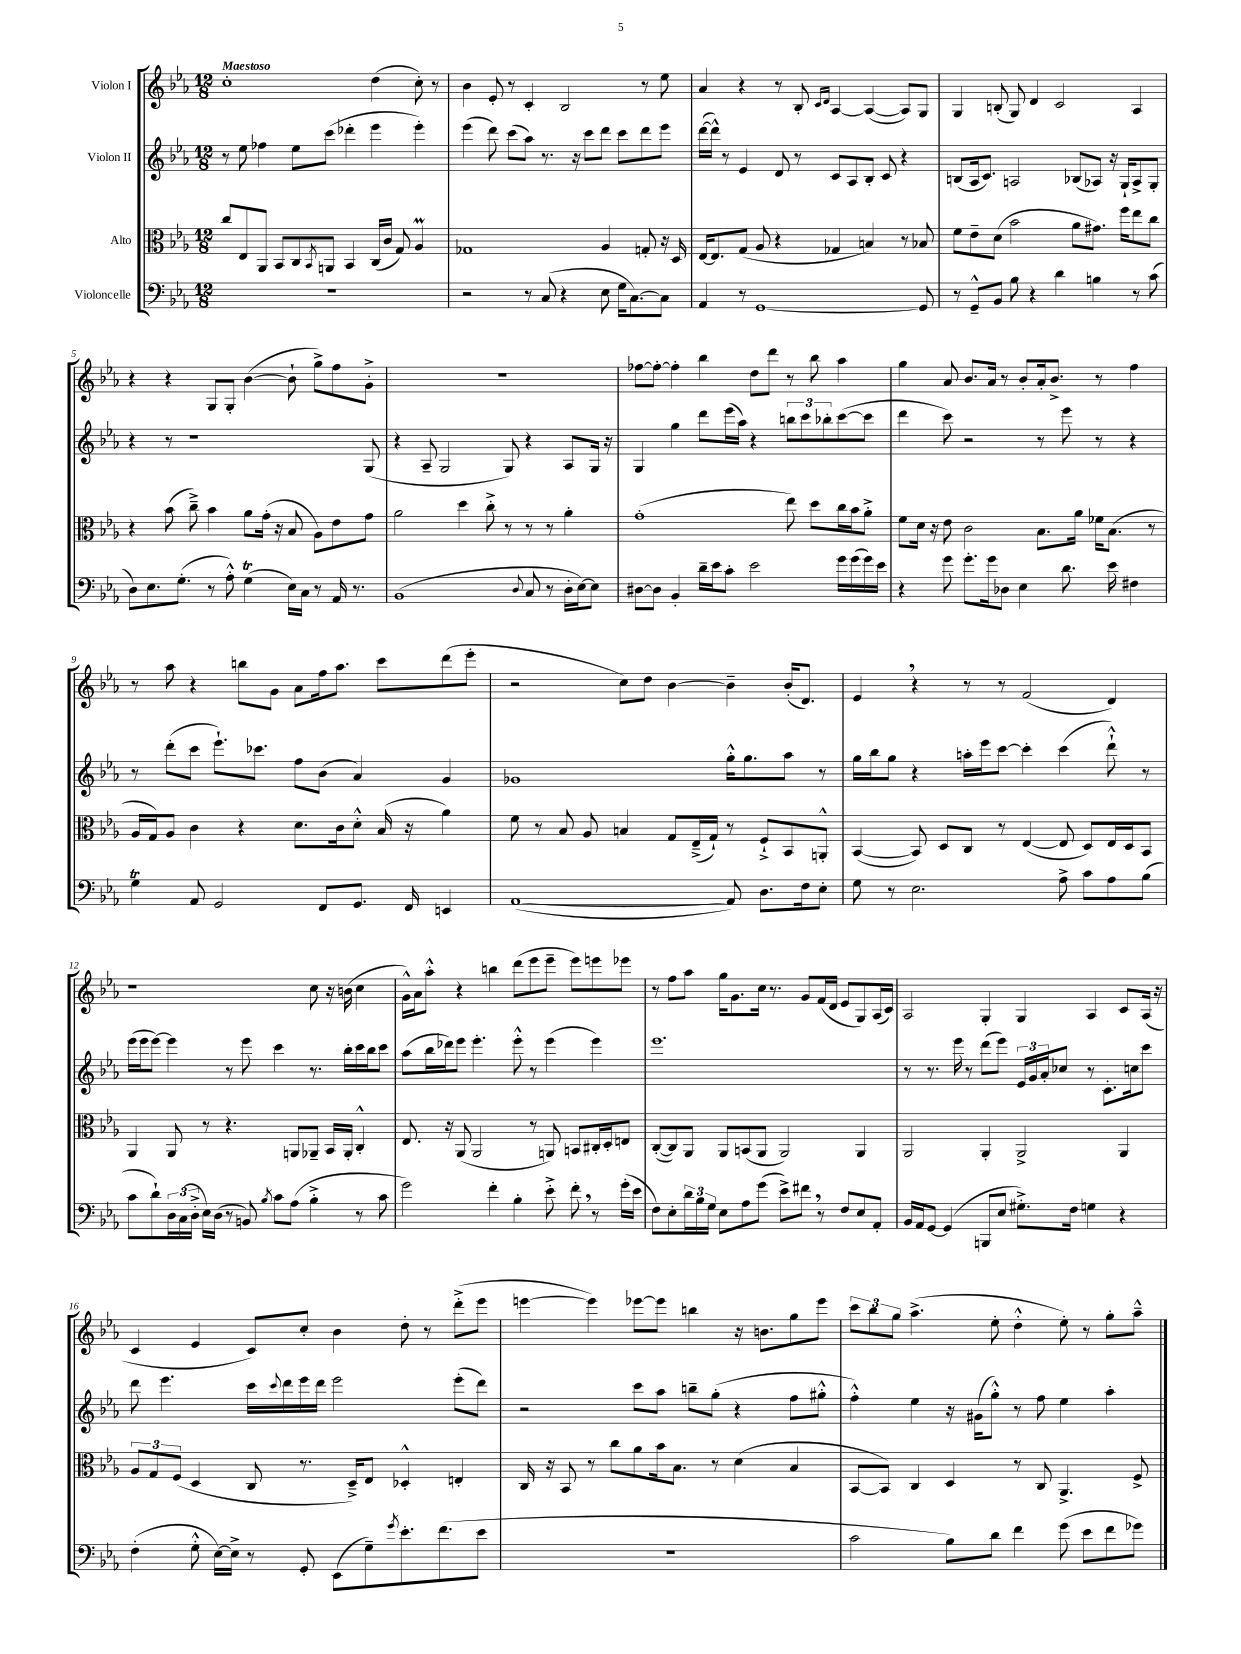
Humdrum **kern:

**kern	**kern	**kern	**kern
*staff4	*staff3	*staff2	*staff1
*clefF4	*clefC3	*clefG2	*clefG2
*k[b-e-a-]	*k[b-e-a-]	*k[b-e-a-]	*k[b-e-a-]
*M12/8	*M12/8	*M12/8	*M12/8
1.r	8cc/L	8r	1cc'
.	8E-/	8ee-\	.
.	8AA-/J	4ff-\	.
.	8BB-/L	.	.
.	8C/	8ee-\L	.
.	8qBB-/	.	.
.	8AA/J	(8ccc\J	.
.	4BB-/	4ddd-'\	.
.	(16C/LL	4eee-\	(4dd\
.	16c/JJ	.	.
.	8G/)	.	.
.	4A-/	4eee-'\)	8cc'\)
.	.	.	8r
=	=	=	=
2r	1G-	(4eee-\	4b-\
.	.	8ddd\)	8e-'/
.	.	(8ccc\L	8r
8r	.	8aa-\J)	4c'/
(8C/	.	8.r	.
4r	.	.	2B-/
.	.	16r	.
.	.	8ccc\L	.
8E-\	4A-/	8ddd\J	.
16G\LK	.	8ccc\L	.
[8.C\)	.	.	.
.	8G'/	8ddd\	8r
8C\]J	16r	8eee-\J	8ee-\
.	16D/	.	.
=	=	=	=
4AA-/	[16E-/LK	([16ddd\LL	4a-/
.	8.E-/]	16ddd^^\]JJ)	.
.	.	8r	.
8r	(8G/J	4e-/	4r
[1GG	8A-/	.	.
.	4r	8d/	8r
.	.	8r	8B-'/
.	.	.	16qqc/LL
.	.	.	16qqd/JJ
.	4G-/	8c/L	[4A-/
.	.	8A-/	.
.	4B/)	8B-'/J	(4A-/_
.	.	8c/	.
.	8r	4r	8A-/]L)
8GG/]	8B-/	.	8G/J
=	=	=	=
8r	8f\L	(8B/L	4G/
8GG~^^/L	8e-~\	16A-/k	.
.	.	8.c/J)	.
8BB-/J	(8d\J	.	(8B'/
8B-\	2b-\	2A/	8G/)
4r	.	.	4d/
4d\	.	.	2c/
.	8a-\L	(8B-/L	.
4B\	8.g#\J)	8A-/J)	.
.	.	16r	.
.	16ff\LK	16G`/LK	.
8r	8ee-\	8A-^/	4A-/
(8c\	8cc\J	8G'/J	.
=	=	=	=
8D\L)	4r	4r	4r
8.E-\	.	.	.
.	(8b-\	8r	4r
(8.G'\J	.	.	.
.	8cc~^\)	1r	.
8r	4b-\	.	8G/L
8A-'^^\)	.	.	8G'/J
(4G\	8a-\L	.	([4b-\
.	(16g'\Jk	.	.
.	16r	.	.
16E-\LL)	8B-/	.	8b-`\]
16C\JJ	.	.	.
8r	8A-\L)	.	8gg^\L)
16AA-/	8e-\	.	8ff\
8.r	.	.	.
.	8g\J	(8G/	8g'^\J
=	=	=	=
(1BB-	2a-\	4r	1.r
.	.	8A-~/	.
.	.	2G/	.
.	4dd\	.	.
.	8cc'^\	.	.
.	8r	8G/)	.
8qqD/	.	.	.
8C/	8r	4r	.
8r	8r	.	.
16D'\LL	4a-'\	8A-/L	.
[16E-\J)	.	.	.
8E-\]J	.	16G/Jk	.
.	.	16r	.
=	=	=	=
[8D#\L	(1g'	4G/	[8ff-\L
8D#\]J	.	.	8ff-'\_J
4BB-'/	.	4gg\	4ff-'\]
16d~\LL	.	8ddd\L	4bb-\
16e-\J	.	.	.
8c'\J	.	(16eee-\L	.
.	.	16aa-\JJ)	.
2e-\	.	4r	8dd\L
.	.	.	8ddd\J
.	8ee-\)	12bb\L	8r
.	.	12ccc\	.
.	8dd\L	.	8bb-\
.	.	12bb-'\	.
16g\LL	16cc\L	([8ccc\	4aa-\
(16g\	16b-\J	.	.
16g\)	8a-'^\J	8ccc\]J	.
16e-\JJ	.	.	.
=	=	=	=
4r	8f\L	4ddd\	4gg\
.	16d\Jk	.	.
.	16r	.	.
8g\	8e-\	8ccc\)	8a-/
8.g'\L	2c\	2r	8.b-/L
16g\k	.	.	16a-/Jk
8D-\J	.	.	8r
4E-\	.	.	8b-'/L
.	8.B-\L	8r	16a-'/k
.	.	.	8.b-^/J
8.d\	.	8eee-\	.
.	16a-\Jk	.	.
.	16f-\LK	8r	8r
16e-\	(8.B-\J	.	.
4F#\	.	4r	4ff\
.	8r	.	.
=	=	=	=
4G\	16A-/LL	8r	8r
.	16G/J)	.	.
.	8A-/J	(8ddd'\L	8aa-\
8AA-/	4c\	8ccc\J	4r
2GG/	.	8.eee-`\L)	.
.	4r	.	8bb\L
.	.	8.ccc-\J	.
.	.	.	8g\J
.	8.d\L	8ff\L	8a-\L
8FF/L	.	(8b-\J	16ff\k
.	16c\k	.	8.aa-\J
8.GG/J	8d'^^\J	4a-/)	.
.	(16B-/	.	8ccc\L
16FF/	16r	.	.
4EE/	4a-\)	4g/	(8ddd\
.	.	.	8eee-'\J
=	=	=	=
([1AA-	8f\	1g-	2r
.	8r	.	.
.	8B-/	.	.
.	8A-/	.	.
.	4B/	.	8cc\L)
.	.	.	8dd\J
.	8G/L	.	[4b-\
.	(16E-~^/L	.	.
.	16G`/JJ)	.	.
8AA-/])	8r	16gg'^^\LK	4b-~\]
.	.	8.gg\	.
8.D\L	8F`^/L	.	.
.	8BB-/	8aa-\J	(16b-'/LK
16F\k	.	.	8.d/J)
8E-'\J	8AA'^^/J	8r	.
=	=	=	=
8G\	([4BB-/	16gg\LL	4e-/
.	.	16bb-\J	.
8r	.	8gg\J	.
2.E-\	8BB-/])	4r	4r
.	8D/L	.	.
.	8C/J	16aa'\LL	8r
.	.	16eee-\J	.
.	8r	[8ccc\J	8r
.	([4E-/	4ccc'\]	(2f/
8A-^\	8E-/]	(4ccc\	.
8c\L	8D/L)	.	.
8A-\	16E-/L	8ddd`^^\)	4d/)
.	16D/J	.	.
(8B-\J	8BB-/J	8r	.
=	=	=	=
8c\L	4AA-/	(16eee-\LL	1r
.	.	16eee-\J	.
8d`\)	.	[8eee-\J)	.
24D\L	8AA-/	4eee-\]	.
(24C\	.	.	.
24D'^\JJ	.	.	.
16E-\LL)	8r	.	.
(16D\JJ	.	.	.
8r	4.r	8r	.
8BB/)	.	8eee-\	.
8qB-/	.	.	.
8c\L	.	4ccc\	.
(8A-\J	8AA/L	.	.
4B-'^\	8AA-~/J	8.r	8cc\
.	16BB-/LL	.	16r
.	16AA-'/JJ	16bb-'\LL	(16b\
8r	4C'^^/	16ccc\	4cc\
.	.	16bb-\J	.
8c\	.	8ccc\J	.
=	=	=	=
2g\)	8.E-/	(8aa-\L	16g^^\LL)
.	.	.	16a-\J
.	.	16bb-\L	8aa-'^^\J
.	16r	16ddd-\J)	.
.	(8AA-/	8eee-\J	4r
.	2AA-/	4.eee-'\	.
4f'\	.	.	4bb\
4B-'\	.	8eee-'^^\	(8ddd\L
.	8r	8r	8eee-\
8e-'^\	8AA/)	(4eee-\	8eee-~\J
8f'\	8BB/L	.	8eee-\L)
8r	16C#'/L	4eee-\)	8eee\
.	16D'/J	.	.
(16g'\LL	8E/J	.	8eee-\J
16e-\JJ	.	.	.
=	=	=	=
8F\L)	([8C'/L	1.eee-	8r
8E-'\	8C/])	.	8ff\L
24d\L	8AA-/J	.	8aa-\J
24B-\	.	.	.
24G\JJ	.	.	.
8E-\L	8AA-/L	.	16gg\LK
.	.	.	8.g\
8A-\	(8BB/	.	.
(8g\J	8AA-/J	.	16cc\Jk
.	.	.	8.r
8e-^\L)	2AA-/)	.	.
8f#\J	.	.	8g/L
8r	.	.	(16f/L
.	.	.	16d/JJ
8F/L	.	.	8e-/L
8E-/	4AA-/	.	8G/)
8AA-'/J	.	.	(16A-/L
.	.	.	16c/JJ)
=	=	=	=
16BB-/LL	2AA-/	8r	2A-/
16AA-/J	.	.	.
[8GG/J	.	8.r	.
(4GG/]	.	.	.
.	.	16eee-\	.
.	.	8r	.
8BBB/L	4AA-'/	(8ddd\L	4G'/
8E-/J	.	8eee-\J)	.
8.G#'^\L)	2AA-^/	24e-/LL	4G/
.	.	24g/	.
.	.	24a-'/J	.
.	.	8cc-/J	.
16F\Jk	.	.	.
4G\	.	8r	4A-/
.	.	8.c'\L	.
4r	4AA-/	.	8c/L
.	.	16cc\k	.
.	.	8ccc\J	(16A-/Jk
.	.	.	16r
=	=	=	=
(4F'\	12A-/L	8ddd\	4c/
.	12G/	.	.
.	.	4.eee-\	.
.	(12F/J	.	.
8G'^^\	4D/	.	4e-/
[16E-\LL)	.	.	.
16E-^\]JJ	.	.	.
8r	8C/	16ccc\LL	8c/L)
.	.	8qqccc/	.
.	.	16ddd\	.
8GG'/	8.r	16eee-\	8cc'/J
.	.	16ddd\JJ	.
(8EE-\L	.	2eee-\	4b-\
.	16D~^/LK)	.	.
8G~\)	8E-/J	.	.
8qg/	.	.	.
8.e-'\	4D-'^^/	.	8dd'\
.	.	.	8r
(8.f\	.	.	.
.	4E'/	(8eee-'\L	(8ddd'^\L
8e-\J	.	8ddd\J)	8eee-\J
=	=	=	=
1.r	16C/	2r	[4eee\
.	16r	.	.
.	8BB-/	.	.
.	8r	.	4eee\])
.	8cc\L	.	.
.	8a-\	8ccc\L	[8eee-\L
.	16b-\k	8aa-\J	8eee-\]J
.	8.B-\J	.	.
.	.	8bb~\L	4bb\
.	8r	(8gg'\J	.
.	(4d\	4r	16r
.	.	.	8.b\L
.	4B-/	8ff\L	8gg\
.	.	8gg#'^^\J	8eee-\J
=	=	=	=
2c\	[8BB-/L	4ff'^^\)	12ccc\L
.	.	.	12bb-\
.	8BB-/]J)	.	.
.	.	.	12gg\J
.	4C/	4ee-\	(4.aa-^\
8B-\L)	4D/	16r	.
.	.	(16g#\LK	.
8d\J	.	8gg'^^\J)	8ee-'\
4f\	8r	8r	4dd'^^\
.	8C/	8ff\	.
(8g\	4.AA-^/	4ee-\	8ee-'\)
8e-\L	.	.	8r
8f\	.	4aa-'\	8gg'\L
8g-\J)	8F^/	.	8aa-~^^\J
==	==	==	==
*-	*-	*-	*-
